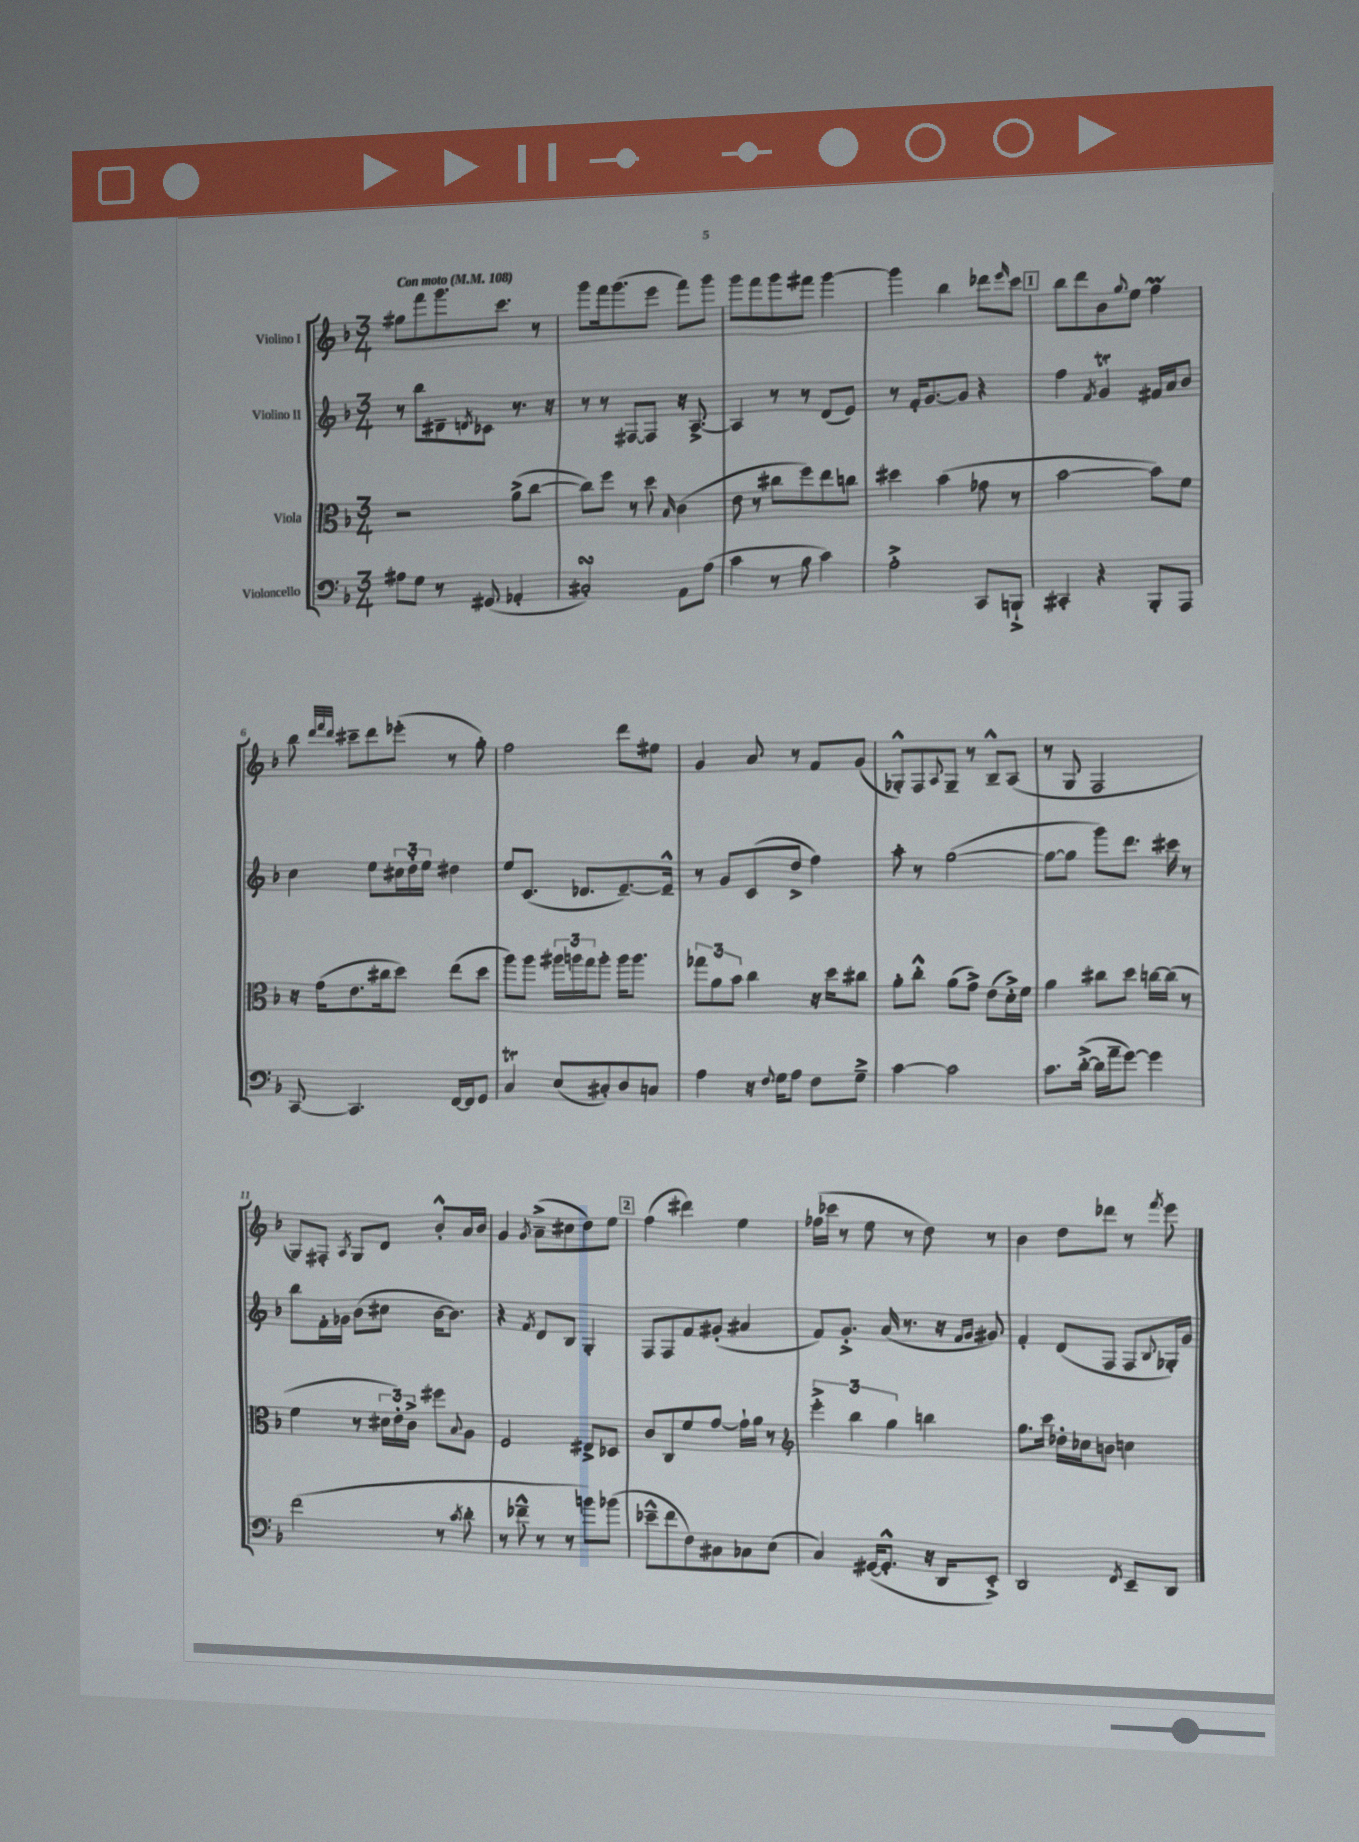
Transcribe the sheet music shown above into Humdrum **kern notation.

**kern	**kern	**kern	**kern
*part4	*part3	*part2	*part1
*staff4	*staff3	*staff2	*staff1
*I"Violoncello	*I"Viola	*I"Violino II	*I"Violino I
*clefF4	*clefC3	*clefG2	*clefG2
*k[b-]	*k[b-]	*k[b-]	*k[b-]
*M3/4	*M3/4	*M3/4	*M3/4
*MM108	*MM108	*MM108	*MM108
=1	=1	=1	=1
!	!	!	!LO:TX:a:B:t=Con moto
8A#X\L	2r	8r	8gg#X\L
8G\J	.	8bb-\L	8fff\
8r	.	8d#X~\	8.ggg\
.	.	8qdn/	.
(8GG#X/	.	8c-X\J	.
.	.	.	8.ccc\J
4AA-X'/	(8a^\L	8.r	.
.	[8cc\J	.	8r
.	.	16r	.
=2	=2	=2	=2
2C#XsSsS'/)	8cc\L])	8r	8ggg\L
.	8ff\J	8r	16fff\k
.	.	.	(8.ggg\
.	8r	[8F#X/L	.
.	8dd\	8F#/J]	8eee\J
.	16qqB-/	.	.
8AA\L	(4c\	16r	8fff\L)
.	.	[8.A^/	.
(8A\J	.	.	8ggg\J
=3	=3	=3	=3
4c\	8e\	4A/]	8ggg\L
.	8r	.	8fff\
8r	8cc#X\L	8r	8ggg\
8B-\	8ff\)	8r	8fff#X\J
4c\)	8ee\	(8d/L	[4ggg\
.	8ccn\J	8e/J)	.
=4	=4	=4	=4
2A'^\	4dd#X\	8r	4ggg\]
.	.	16f'/KL	.
.	.	[8.g/	.
.	(4b-\	.	4bb-\
.	.	8g/J]	.
8CC/L	8g-X\	4r	8ddd-X\L
.	.	.	16qqeee/
8BBBn`^/J	8r	.	8ccc\J
!!LO:REH:place=s1:t=1
=5	=5	=5	=5
4CC#X'/	[2b-\	4ff\	8bb-\L
.	.	.	8ddd\
.	.	8qf/	.
4r	.	4gT/	8b-\
.	.	.	8qqgg/
.	.	.	8ee\J
8BBB-'/L	8b-\L])	16f#X/LL	4ffM\
.	.	16a/J	.
8AAA/J	8f\J	8b-/J	.
!!LO:LB:g=z
=6	=6	=6	=6
[8CC/	16r	4cc\	8bb-\
.	(16g\KL	.	.
.	.	.	32qqddd/LLL
.	.	.	32qqfff/
.	.	.	32qqddd/JJJ
4.CC/]	8.e\	.	8ccc#X~\L
.	.	8ee\L	8ddd\
.	16cc#X\k	.	.
.	8dd\J)	24cc#X\L	(8eee-X'\J
.	.	24dd'\	.
.	.	24ee\JJ	.
[16FF/LL	(8ee\L	4dd#X\	8r
16FF/J]	.	.	.
8GG/J	8dd\J	.	8gg'\)
=7	=7	=7	=7
4CT/	8aa\L)	8ee/L	2ff\
.	8aa\J	(8.c/J	.
(8E/L	24aa#X\LL	.	.
.	24aan\	.	.
.	.	8.d-X/L	.
.	24gg\J	.	.
8C#X'/)	8aa'\J	.	.
8D/	16aa\KL	[8.e~/)	8ddd\L
.	8.aa\J	.	.
8Cn/J	.	.	8ee#X\J
.	.	16e~^^/Jk]	.
=8	=8	=8	=8
4A\	12gg-X\L	8r	4g/
.	12a\	.	.
.	.	8g/L	.
.	12b-\J	.	.
16r	4cc\	(8c/	8a/
8qqF/	.	.	.
16G\KL	.	.	.
8A\J	.	8dd^/J	8r
8F\L	16r	4ff\)	8f/L
.	16dd\KL	.	.
8G~^\J	8cc#X\J	.	(8g/J
=9	=9	=9	=9
[4c\	8a'\L	8aa'\	8G-X'^^/L)
.	8cc'^^\J	8r	8F/
.	.	.	8qqA/
2c\]	(8a\L	([2gg\	8G-~/J
.	8g^\J)	.	8r
.	(8e\L	.	8B-~^^/L
.	16d'^\L)	.	(8A/J
.	16f\JJ	.	.
=10	=10	=10	=10
8.c\L	4a\	8gg\L_	8r
.	.	8gg\J]	8G/
([16d'^\Jk	.	.	.
16d\LL]	8cc#X\L	8ggg\L)	2F/
16a~\J	.	.	.
[8g\J)	8dd\J	8.ddd\J	.
4g\]	[16ccn\LL	.	.
.	(16cc\JJ]	16ccc#X\	.
.	8r	8r	.
!!LO:LB:g=z
=11	=11	=11	=11
(2f\	4f\	8bb-\L	8G/L)
.	.	16f'\L	8F#X'/J
.	.	16g-X\JJ	.
.	.	.	8qA/
.	8r	(8b-\L	8G/L
.	24d#X\LL	8cc#X\J	8d/J
.	24e'\)	.	.
.	24c^\JJ	.	.
8r	8ff#X\L	[16b-\KL	8b-'^^/L
.	.	8.b-\J])	.
8qc/	8qqB-/	.	.
8d'\	8A\J	.	16a/L
.	.	.	16b-/JJ
=12	=12	=12	=12
8r	2F/	4r	4g/
8f-X~^^\	.	.	.
.	.	8qf/	8qg/
8r	.	8d/L	(8a~^\L
8r	.	8B-/J	8cc#X\
8bn\L)	8E#X^/L	4G'/	8dd\)
(8b-X\J	8D-X/J	.	8ee\J
!!LO:REH:place=s1:t=2
=13	=13	=13	=13
8e-X~^^\L	8c/L	8F/L	(4ff\
8f\	8C/	8F/	.
8F\)	8f/	8f/	4ddd#X\)
8C#X\	[8g/J	(8g#X'/J	.
8C-X\	16g`\LL]	4a#X/	4ee\
.	16a\JJ	.	.
(8E\J	8r	.	.
=14	=14	=14	=14
*	*clefG2	*	*
4C/)	6eee'^\	8f/L)	(16ff-X\LL
.	.	.	16ccc-X\JJ
.	.	8.g'^/J	8r
.	6bb-\	.	.
([16GG#X/KL	.	.	8ee\
8.GG#'^^/J]	.	(16a/	.
.	6gg\	.	.
.	.	8.r	8r
16r	4bbn\	.	8dd\)
16DD/KL	.	16r	.
.	.	16qqf/LL	.
.	.	16qqg/JJ	.
8EE'^/J)	.	8g#X/)	8r
=15	=15	=15	=15
2DD/	8.gg\L	4f'/	4b-\
.	16ccc\Jk	.	.
.	16dd-X'\LL	(8d/L	8dd\L
.	16cc-X\J	.	.
.	8bn\J	8F/J	8ddd-X\J
8qFF/	.	.	.
8EE~/L	4ccn\	8F/L	8r
.	.	8qqB-/	8qfff/
8DD/J	.	16G-X'/L)	8eee\
.	.	16g/JJ	.
==	==	==	==
*-	*-	*-	*-
